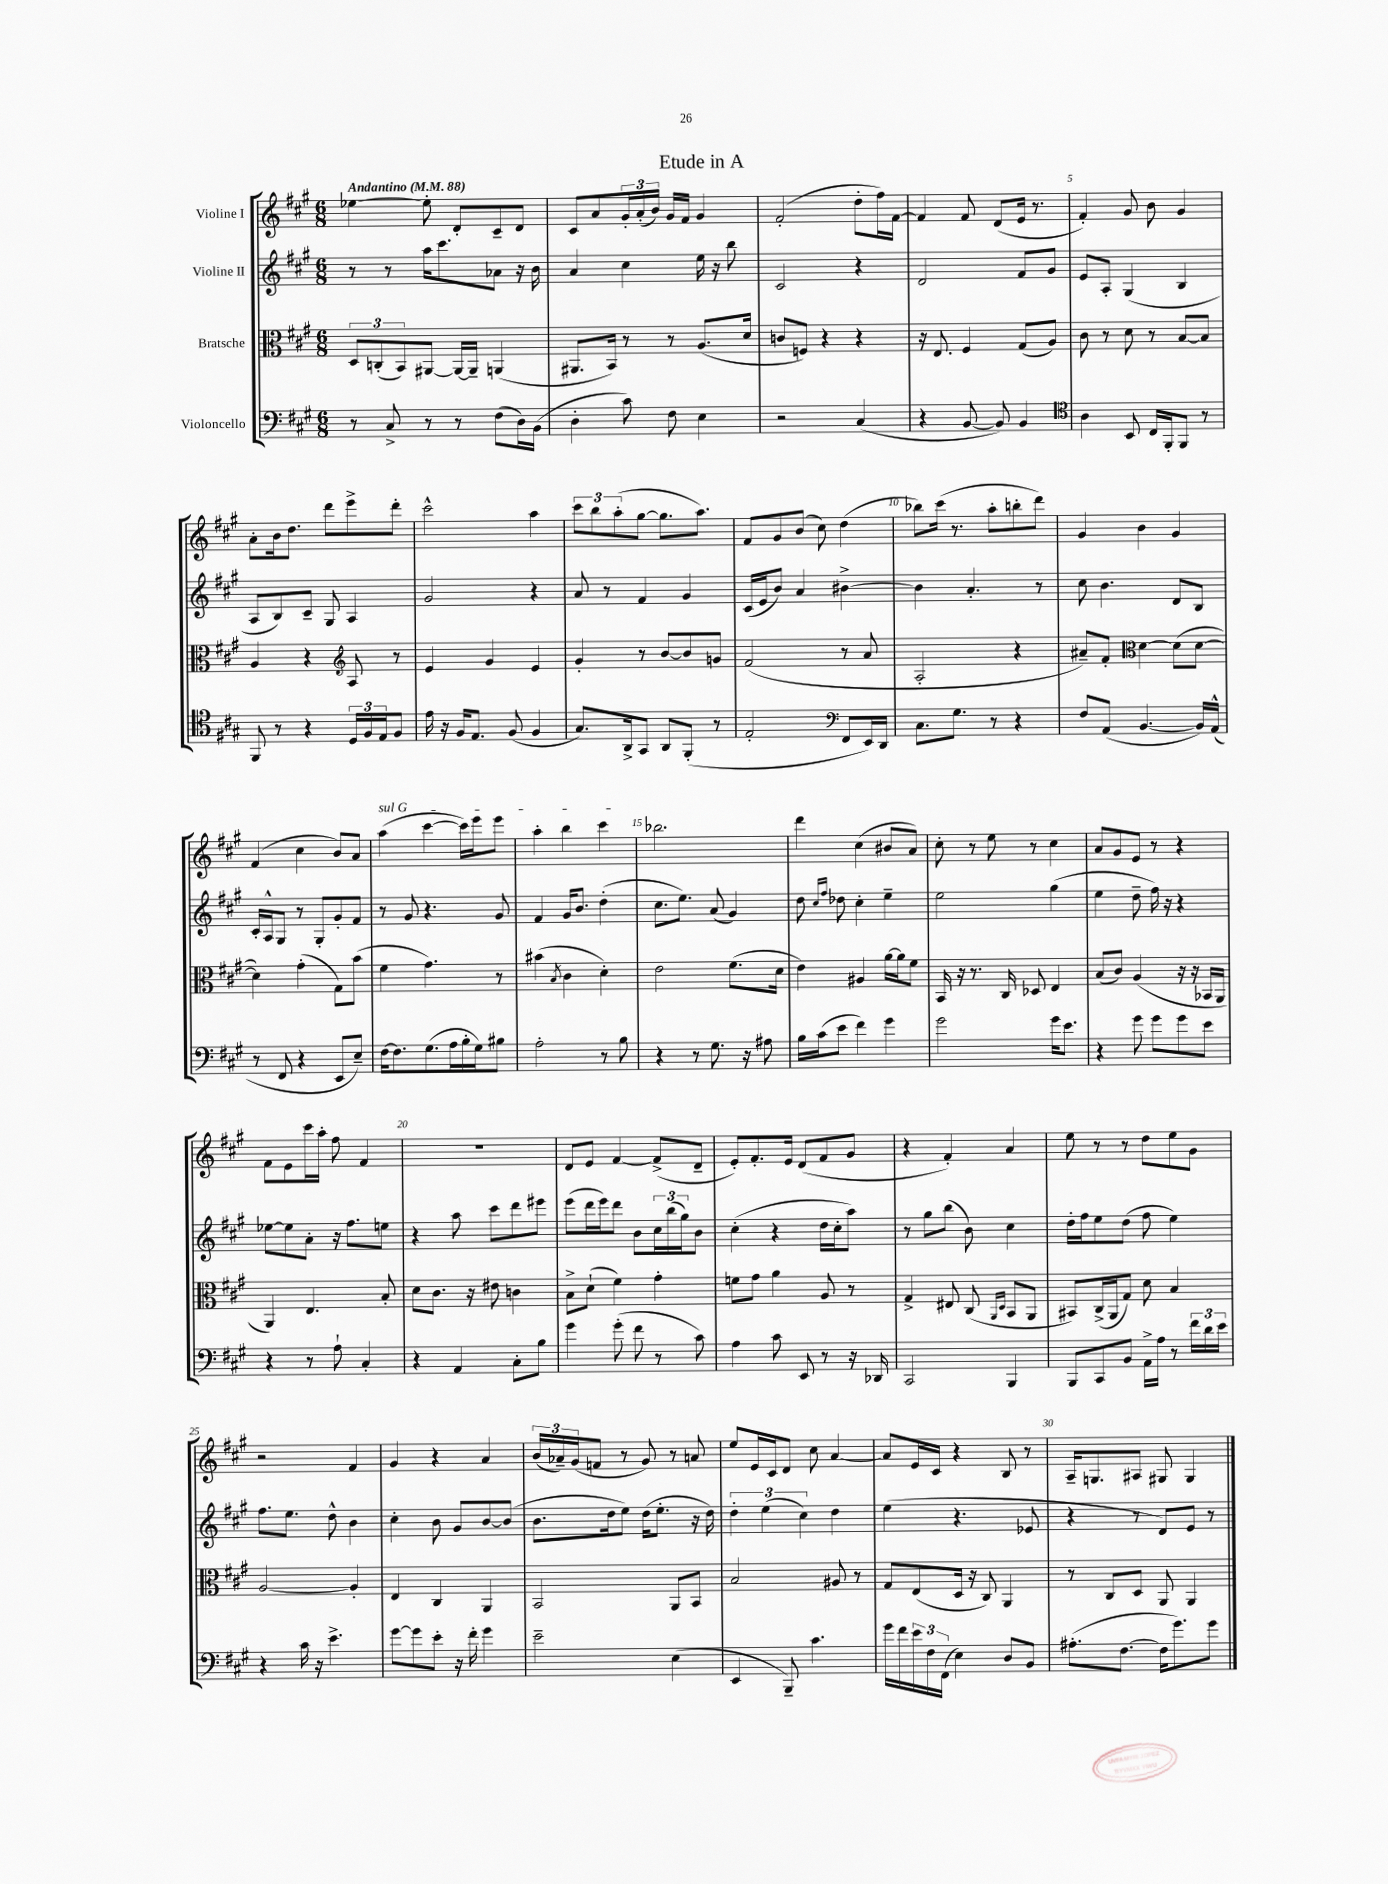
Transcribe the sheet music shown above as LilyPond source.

\header { title = "Etude in A" }
<<
\new StaffGroup <<
\new Staff = "s0" \with { instrumentName = "Violine I" } {
    \clef treble \key a \major \numericTimeSignature \time 6/8 \tempo "Andantino" 4 = 88
    ees''4~ ees''8-. d'8-. cis'8-- d'8 |
    cis'8 a'8 \tuplet 3/2 { gis'16-. a'16-.( b'16) } gis'16 fis'16 gis'4 |
    fis'2-.( d''8-. fis''16) fis'16~ |
    fis'4 fis'8 d'8( e'16 r8. |
    fis'4-.) gis'8 b'8 gis'4 |
    a'8-. b'16 d''8. d'''8 e'''8-> d'''8-. |
    cis'''2-^ a''4 |
    \tuplet 3/2 { cis'''8 b''8 a''8-.( } gis''8~ gis''8. a''8.) |
    fis'8 gis'8 b'8( cis''8) d''4( |
    bes''8) cis'''16( r8. a''8-. b''8-. d'''8) |
    gis'4 b'4 gis'4 |
    fis'4( cis''4 b'8) a'8 |
    \once \override TextSpanner.bound-details.left.text = \markup { \italic "sul G" } a''4\startTextSpan( cis'''4~ cis'''16) e'''16 e'''8 |
    a''4-. b''4 cis'''4\stopTextSpan |
    bes''2. |
    d'''4 cis''4( bis'8 a'8) |
    cis''8-. r8 e''8 r8 cis''4 |
    a'8 gis'8 e'8 r8 r4 |
    fis'8 e'8 cis'''16 a''16-. fis''8 fis'4 |
    R2. |
    d'8 e'8 fis'4~ fis'8->( d'8-- |
    e'8-.) fis'8.-. e'16 d'8( fis'8 gis'8 |
    r4 fis'4-.) a'4 |
    e''8 r8 r8 d''8 e''8 gis'8 |
    r2 fis'4 |
    gis'4 r4 a'4 |
    \tuplet 3/2 { b'16( aes'16--) gis'16( } f'8 r8 gis'8) r8 a'8 |
    e''8 e'16 cis'16 d'8 cis''8 a'4~ |
    a'8 e'16 cis'16 r4 b8 r8 |
    a16-- g8. ais8 gis8 gis4 \bar "|." |
}
\new Staff = "s1" \with { instrumentName = "Violine II" } {
    \clef treble \key a \major \numericTimeSignature \time 6/8
    r8 r8 a''16 cis'''8. aes'8 r16 b'16 |
    a'4 cis''4 e''16 r16 b''8 |
    cis'2 r4 |
    d'2 fis'8 gis'8 |
    e'8 a8-. gis4( b4 |
    a8 b8) cis'8-- gis8 a4 |
    gis'2 r4 |
    a'8 r8 fis'4 gis'4 |
    cis'16( e'16 b'8) a'4 bis'4~-> |
    bis'4 a'4.-. r8 |
    cis''8 b'4. d'8 b8 |
    cis'16-. a16-^ gis8 r8 gis8-. gis'8-. fis'8 |
    r8 gis'8 r4. gis'8 |
    fis'4 gis'16 b'8. d''4-.( |
    cis''8. e''8.) a'8( gis'4) |
    d''8 \grace { cis''16 fis''16 } des''8 cis''4-. e''4-- |
    e''2 gis''4( |
    e''4 d''8-- fis''16) r16 r4 |
    ees''8~ ees''8 a'8-. r16 fis''8. e''8 |
    r4 a''8 cis'''8 d'''8 eis'''8 |
    e'''8( d'''16 e'''16) d'''8 b'8 \tuplet 3/2 { cis''16 b''16( gis''16) } b'8 |
    cis''4-.( r4 d''16 cis''16-. a''8) |
    r8 gis''8 b''8( b'8) cis''4 |
    d''16-. fis''16 e''8 d''8( fis''8 e''4) |
    fis''8. e''8. d''8-^ b'4 |
    cis''4-. b'8 gis'8 b'8~ b'8( |
    b'8. d''16 e''8) d''16( e''8.-. r16 d''16) |
    \tuplet 3/2 { d''4-. e''4( cis''4) } d''4 |
    e''4( r4. ees'8 |
    r4 r8 d'8) e'8 r8 \bar "|." |
}
\new Staff = "s2" \with { instrumentName = "Bratsche" } {
    \clef alto \key a \major \numericTimeSignature \time 6/8
    \tuplet 3/2 { d8 c8-.( b,8) } ais,8~ ais,16~ ais,16-- a,4( |
    ais,8. b,16) r8 r8 a8.( d'16 |
    c'8 f8) r4 r4 |
    r16 e8. fis4 gis8( a8) |
    cis'8 r8 d'8 r8 b8~ b8 |
    a4 r4 \clef treble a8 r8 |
    e'4 gis'4 e'4 |
    gis'4-. r8 b'8~ b'8 g'8 |
    fis'2( r8 a'8 |
    a2-. r4 |
    ais'8--) fis'8-. \clef alto d'4~ d'8( d'8~ |
    d'4) gis'4-.( gis8) b'8( |
    fis'4 gis'4.) r8 |
    bis'4( \acciaccatura { b8 } cis'4 d'4-.) |
    e'2 fis'8.( d'16 |
    e'4) ais4 a'16~ a'16 fis'8 |
    b,16 r16 r8. cis16 des8 e4 |
    b8( cis'8) a4( r16 r16 bes,16 a,16 |
    a,4) e4. b8-. |
    d'8 cis'8. r16 eis'8 c'4 |
    b8-> d'8-!( fis'4) gis'4-. |
    f'8 gis'8 a'4 a8 r8 |
    gis4-> eis8 cis8( \grace { a,16 d16 } b,8 a,8 |
    bis,8) cis16->( a,16 gis8) d'8 b4 |
    a2~ a4-. |
    e4 cis4 a,4 |
    b,2 a,8 b,8 |
    b2 ais8 r8 |
    gis8 e8( d16 r16 cis8) a,4 |
    r8 cis8 d8 a,8 a,4 \bar "|." |
}
\new Staff = "s3" \with { instrumentName = "Violoncello" } {
    \clef bass \key a \major \numericTimeSignature \time 6/8
    r8 cis8-> r8 r8 fis8( d16) b,16( |
    d4-. cis'8) fis8 e4 |
    r2 cis4( |
    r4 b,8~ b,8) b,4 |
    \clef tenor a4 b,8 cis16 fis,16-. fis,8 r8 |
    fis,8 r8 r4 \tuplet 3/2 { d16 fis16 e16 } fis8 |
    e'16 r16 fis16 e8. fis8( fis4 |
    gis8.) a,16-> gis,8 a,8 fis,8-.( r8 |
    e2-. \clef bass fis,8 e,16) d,16 |
    cis8. gis8. r8 r4 |
    fis8 a,8( b,4.~ b,16) a,16-^( |
    r8 fis,8 r4 e,8 e8--) |
    fis16~ fis8. gis8.( a16 b16-. gis16) bis8 |
    a2-. r8 b8 |
    r4 r8 gis8. r16 ais8 |
    b16 cis'16( e'8 fis'4) gis'4 |
    gis'2 gis'16 e'8. |
    r4 gis'8 gis'8 gis'8 e'8 |
    r4 r8 a8-! cis4-. |
    r4 a,4 cis8-. b8 |
    gis'4 gis'8-.( fis'8 r8 cis'8) |
    a4 cis'8 e,8 r8 r16 des,16 |
    cis,2 b,,4 |
    b,,8 cis,8 b,8 a,16-> a16 r8 \tuplet 3/2 { fis'16 d'16 e'16 } |
    r4 cis'16 r16 e'4.-> |
    gis'8~ gis'8 e'8-. r16 fis'16-. gis'4 |
    e'2-- e4( |
    e,4 b,,8--) cis'4. |
    gis'16 fis'16 \tuplet 3/2 { e'16 fis16 fis,16( } e4) d8 b,8 |
    ais8.-.( fis8.~ fis16 gis'8.) gis'8 \bar "|." |
}
>>
>>
\layout { \context { \Score \override BarNumber.break-visibility = ##(#f #t #t) barNumberVisibility = #(every-nth-bar-number-visible 5) } }
